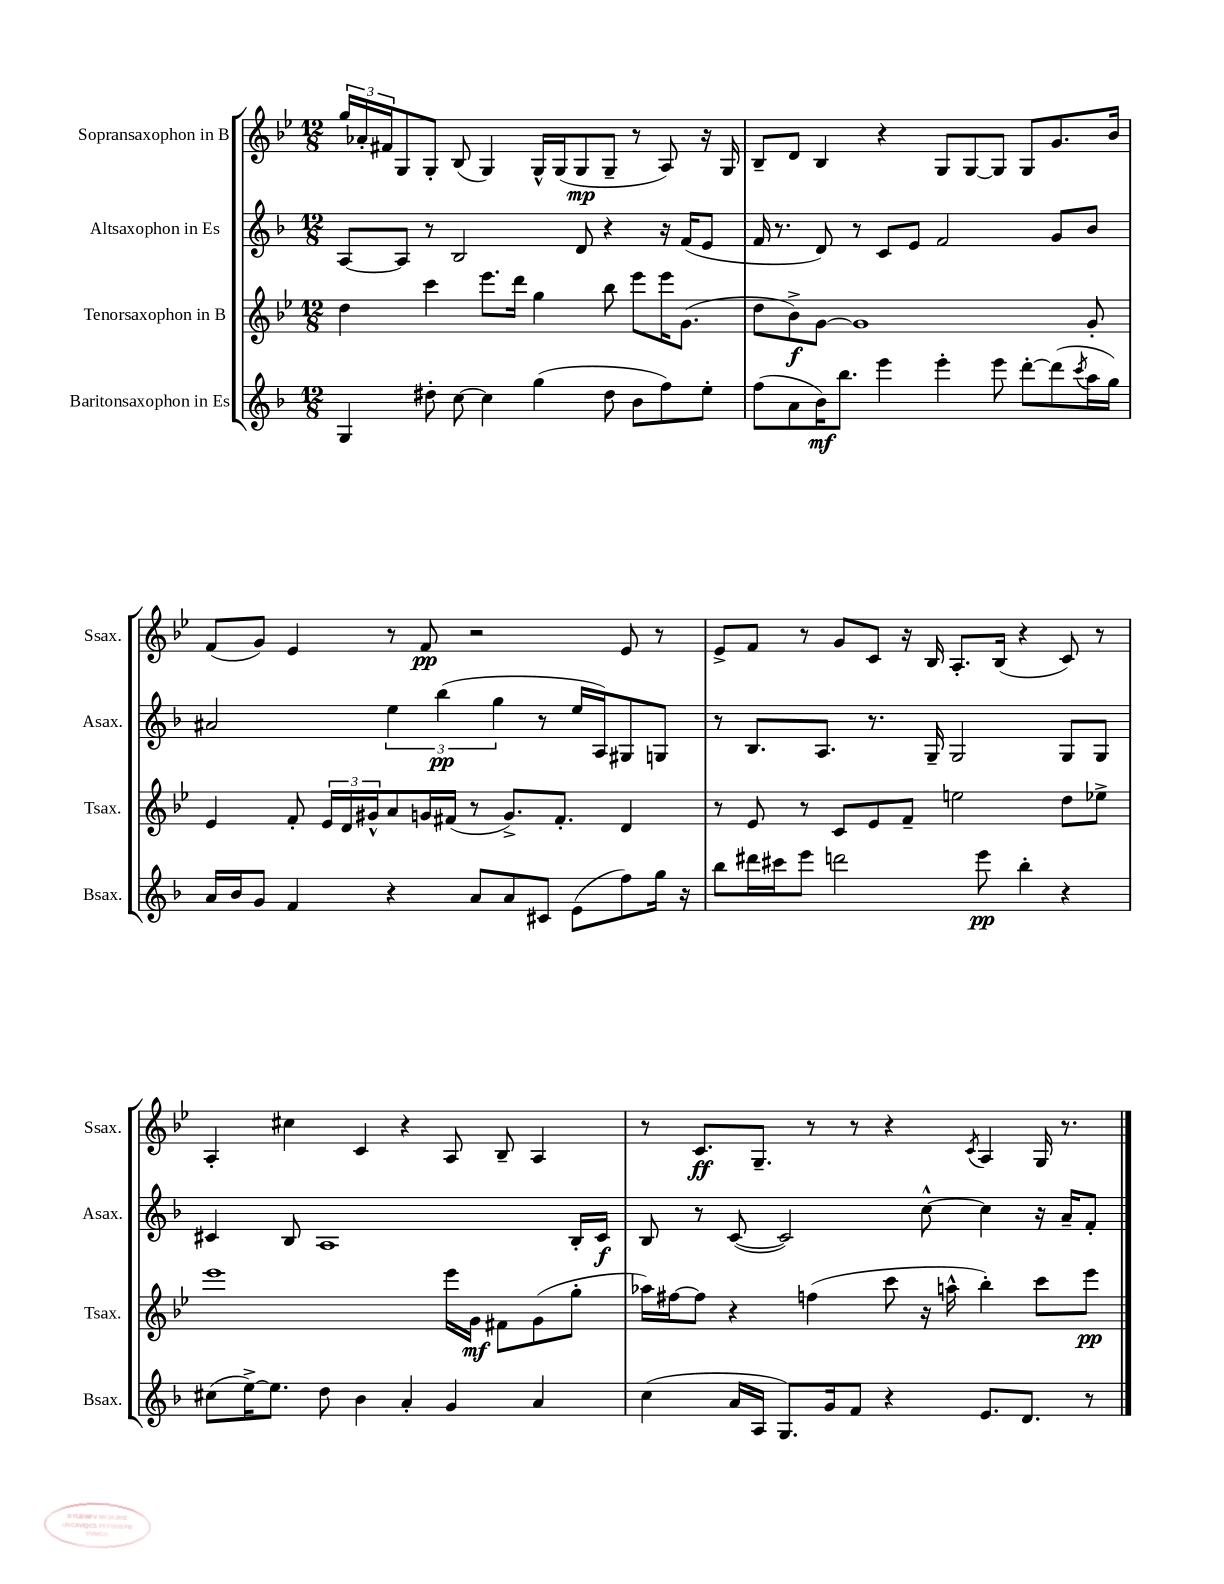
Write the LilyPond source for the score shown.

<<
\new StaffGroup <<
\new Staff = "s0" \with { instrumentName = "Sopransaxophon in B" shortInstrumentName = "Ssax." } {
    \clef treble \key bes \major \numericTimeSignature \time 12/8
    \tuplet 3/2 { g''16 aes'16-. fis'16 } g8 g8-. bes8( g4) g16-^ g16( g8\mp g8-- r8 a8) r16 g16 |
    bes8-- d'8 bes4 r4 g8 g8~ g8 g8 g'8. bes'16 |
    f'8( g'8) ees'4 r8 f'8\pp r2 ees'8 r8 |
    ees'8-> f'8 r8 g'8 c'8 r16 bes16 a8.-. bes16( r4 c'8) r8 |
    a4-. cis''4 c'4 r4 a8 bes8-- a4 |
    r8 c'8.\ff g8.-- r8 r8 r4 \acciaccatura { c'8 } a4 g16 r8. \bar "|." |
}
\new Staff = "s1" \with { instrumentName = "Altsaxophon in Es" shortInstrumentName = "Asax." } {
    \clef treble \key f \major \numericTimeSignature \time 12/8
    a8~ a8 r8 bes2 d'8 r4 r16 f'16( e'8 |
    f'16 r8. d'8) r8 c'8 e'8 f'2 g'8 bes'8 |
    ais'2 \tuplet 3/2 { e''4 bes''4\pp( g''4 } r8 e''16 a16) gis8 g8 |
    r8 bes8. a8. r8. g16-- g2 g8 g8 |
    cis'4 bes8 a1 bes16-. cis'16\f |
    bes8 r8 c'8~( c'2) c''8~-^ c''4 r16 a'16-- f'8-. \bar "|." |
}
\new Staff = "s2" \with { instrumentName = "Tenorsaxophon in B" shortInstrumentName = "Tsax." } {
    \clef treble \key bes \major \numericTimeSignature \time 12/8
    d''4 c'''4 ees'''8. d'''16 g''4 bes''8 ees'''8 ees'''16 g'8.( |
    d''8 bes'8->\f) g'8~ g'1 g'8-. |
    ees'4 f'8-. \tuplet 3/2 { ees'16 d'16 gis'16-^ } a'8 g'16 fis'16( r8 g'8.->) fis'8.-. d'4 |
    r8 ees'8 r8 c'8 ees'8 f'8-- e''2 d''8 ees''8-> |
    ees'''1 ees'''16 g'16\mf fis'8 g'8( g''8-. |
    aes''16) fis''16~ fis''8 r4 f''4( c'''8 r16 a''16-^ bes''4-.) c'''8 ees'''8\pp \bar "|." |
}
\new Staff = "s3" \with { instrumentName = "Baritonsaxophon in Es" shortInstrumentName = "Bsax." } {
    \clef treble \key f \major \numericTimeSignature \time 12/8
    g4 dis''8-. c''8~ c''4 g''4( dis''8 bes'8 f''8) e''8-. |
    f''8( a'8 bes'16\mf) bes''8. e'''4 e'''4-. e'''8 d'''8~-. d'''8( \acciaccatura { c'''8 } a''16 g''16) |
    a'16 bes'16 g'8 f'4 r4 a'8 a'8 cis'8 e'8( f''8) g''16 r16 |
    bes''8 dis'''16 cis'''16 e'''8 d'''2 e'''8\pp bes''4-. r4 |
    cis''8( e''16~->) e''8. d''8 bes'4 a'4-. g'4 a'4 |
    c''4( a'16 a16 g8.) g'16 f'8 r4 e'8. d'8. r8 \bar "|." |
}
>>
>>
\layout { \context { \Score \remove "Bar_number_engraver" } }
